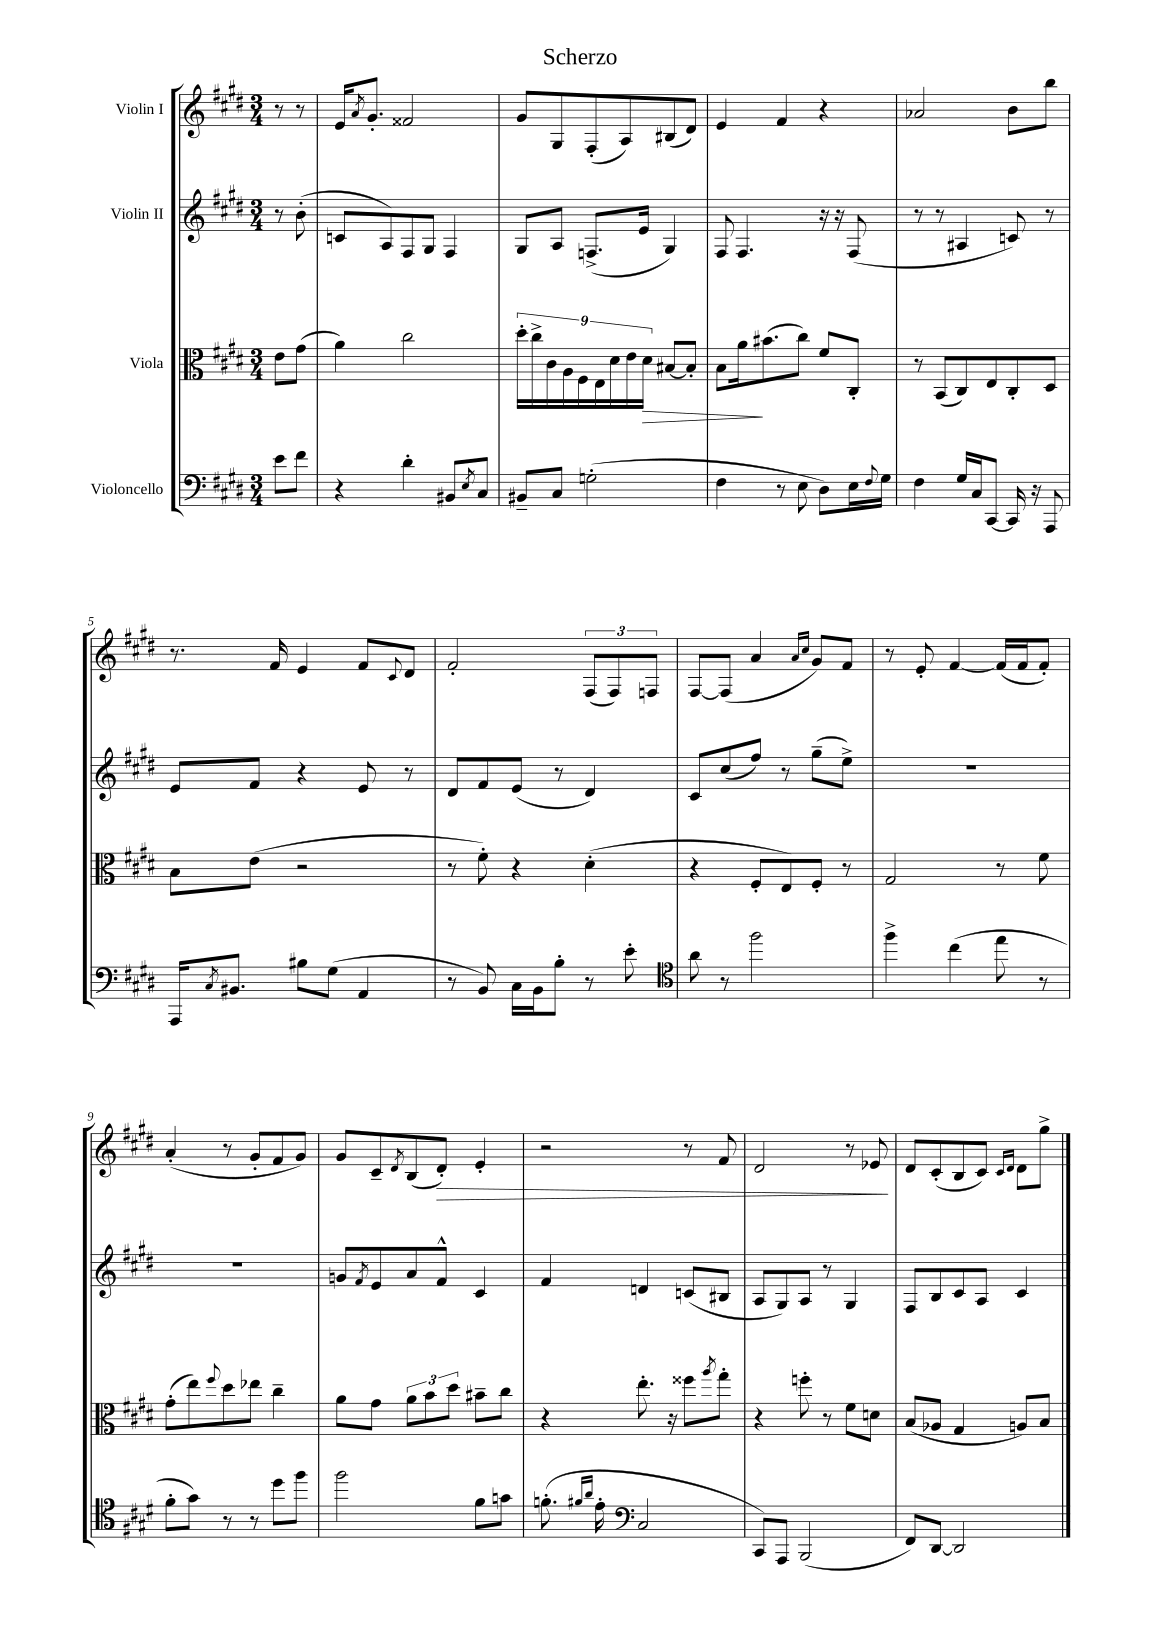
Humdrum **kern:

**kern	**kern	**dynam	**kern	**kern	**dynam
*part4	*part3	*part3	*part2	*part1	*part1
*staff4	*staff3	*staff3	*staff2	*staff1	*staff1
*I"Violoncello	*I"Viola	*	*I"Violin II	*I"Violin I	*
*clefF4	*clefC3	*	*clefG2	*clefG2	*
*k[f#c#g#d#]	*k[f#c#g#d#]	*	*k[f#c#g#d#]	*k[f#c#g#d#]	*
*M3/4	*M3/4	*	*M3/4	*M3/4	*
=	=	=	=	=	=
8e\L	8e\L	.	8r	8r	.
8f#\J	(8g#\J	.	(8b'\	8r	.
=1	=1	=1	=1	=1	=1
4r	4a\)	.	8cn/L	16e/KL	.
.	.	.	.	8qa/	.
.	.	.	.	8.g#'/J	.
.	.	.	8A/)	.	.
4d#'\	2cc#\	.	8F#/	2f##X/	.
.	.	.	8G#/J	.	.
8BB#X/L	.	.	4F#/	.	.
8qE/	.	.	.	.	.
8C#/J	.	.	.	.	.
=2	=2	=2	=2	=2	=2
8BB#X~/L	18dd#'\LL	.	8G#/L	8g#/L	.
.	18cc#^\	.	.	.	.
.	18c#\	.	.	.	.
8C#/J	.	.	8A/J	8G#/	.
.	18A\	.	.	.	.
.	18F#\	.	.	.	.
(2Gn'\	.	.	(8.Fn^/L	(8F#'/	.
.	18E\	.	.	.	.
.	18d#\	.	.	.	.
.	.	.	.	8A/)	.
.	18e\	.	.	.	.
.	.	.	16e/Jk	.	.
!	!	!LO:HP:b	!	!	!
.	18d#\JJ	>	.	.	.
.	[8B#X/L	.	4G#/)	(8B#X/	.
.	8B#'/J]	.	.	8d#/J)	.
=3	=3	=3	=3	=3	=3
4F#\	8B\L	.	8F#/	4e/	.
.	16a\k	.	4.F#/	.	.
.	(8.b#X\	]	.	.	.
8r	.	.	.	4f#/	.
8E\	8cc#\J)	.	.	.	.
8D#\L)	8f#/L	.	16r	4r	.
.	.	.	16r	.	.
16E\L	8C#'/J	.	(8F#/	.	.
8qqF#/	.	.	.	.	.
16G#\JJ	.	.	.	.	.
=4	=4	=4	=4	=4	=4
4F#\	8r	.	8r	2a-X/	.
.	(8BB/L	.	8r	.	.
16G#/LL	8C#/)	.	4A#X/	.	.
16C#/J	.	.	.	.	.
[8CC#/J	8E/	.	.	.	.
16CC#/]	8C#'/	.	8cn/)	8b\L	.
16r	.	.	.	.	.
8AAA/	8D#/J	.	8r	8bb\J	.
!!LO:LB:g=z
=5	=5	=5	=5	=5	=5
16AAA/KL	8B\L	.	8e/L	8.r	.
8qC#/	.	.	.	.	.
8.BB#X/J	.	.	.	.	.
.	(8e\J	.	8f#/J	.	.
.	.	.	.	16f#/	.
8B#X\L	2r	.	4r	4e/	.
(8G#\J	.	.	.	.	.
4AA/	.	.	8e/	8f#/L	.
.	.	.	.	8qqc#/	.
.	.	.	8r	8d#/J	.
=6	=6	=6	=6	=6	=6
8r	8r	.	8d#/L	2f#'/	.
8BB/)	8f#'\)	.	8f#/	.	.
16C#\LL	4r	.	(8e/J	.	.
16BB\J	.	.	.	.	.
8B'\J	.	.	8r	.	.
8r	(4d#'\	.	4d#/)	(12F#/L	.
.	.	.	.	12F#/)	.
8e'\	.	.	.	.	.
.	.	.	.	12Fn/J	.
=7	=7	=7	=7	=7	=7
*clefC4	*	*	*	*	*
8a\	4r	.	8c#/L	[8F#/L	.
8r	.	.	(8cc#/	(8F#/J]	.
2ff#\	8F#'/L	.	8ff#/J)	4a/	.
.	8E/)	.	8r	.	.
.	.	.	.	16qqa/LL	.
.	.	.	.	16qqcc#/JJ	.
.	8F#'/J	.	(8gg#~\L	8g#/L)	.
.	8r	.	8ee^\J)	8f#/J	.
=8	=8	=8	=8	=8	=8
4ff#^\	2G#/	.	2.r	8r	.
.	.	.	.	8e'/	.
(4cc#\	.	.	.	[4f#/	.
8ee\	8r	.	.	(16f#/LL]	.
.	.	.	.	16f#/J	.
8r	8f#\	.	.	8f#'/J)	.
!!LO:LB:g=z
=9	=9	=9	=9	=9	=9
8f#'\L	(8g#'\L	.	2.r	(4a'/	.
8g#\J)	8ee\)	.	.	.	.
.	8qqff#/	.	.	.	.
8r	8dd#\	.	.	8r	.
8r	8ee-X\J	.	.	8g#'/L	.
8dd#\L	4cc#~\	.	.	8f#/	.
8ff#\J	.	.	.	8g#/J)	.
=10	=10	=10	=10	=10	=10
2ff#\	8a\L	.	8gn/L	8g#/L	.
.	.	.	8qf#/	.	.
.	8g#\J	.	8e/	8c#~/	.
.	.	.	.	8qd#/	.
.	12a\L	.	8a/	(8B/	.
.	12b\	.	.	.	.
!	!	!	!	!	!LO:HP:b
.	.	.	8f#^^/J	8d#'/J)	>
.	12dd#\J	.	.	.	.
8f#\L	8b#X~\L	.	4c#/	4e'/	.
8gn\J	8cc#\J	.	.	.	.
=11	=11	=11	=11	=11	=11
(8.fn'\	4r	.	4f#/	2r	.
16qqf#X/LL	.	.	.	.	.
16qqa/JJ	.	.	.	.	.
16e'\	.	.	.	.	.
*clefF4	*	*	*	*	*
2C#/	8.ee'\	.	4dn/	.	.
.	16r	.	.	.	.
.	8ff##X\L	.	(8cn/L	8r	.
.	8qaa/	.	.	.	.
.	8gg#'\J	.	8B#X/J	8f#/	.
=12	=12	=12	=12	=12	=12
8CC#/L)	4r	.	8A/L	2d#/	.
8AAA/J	.	.	8G#/)	.	.
(2BBB/	8ffn'\	.	8A/J	.	.
.	8r	.	8r	.	.
.	8f#\L	.	4G#/	8r	.
.	8dn\J	.	.	8e-X/	.
.	.	.	.	.	]
=13	=13	=13	=13	=13	=13
8FF#/L)	(8B/L	.	8F#/L	8d#/L	.
[8DD#/J	8A-X/J	.	8B/	(8c#'/	.
2DD#/]	4G#/	.	8c#/	8B/	.
.	.	.	8A/J	8c#/J)	.
.	.	.	.	16qqc#/LL	.
.	.	.	.	16qqd#/JJ	.
.	8An/L)	.	4c#/	8d#\L	.
.	8B/J	.	.	8gg#^\J	.
==	==	==	==	==	==
*-	*-	*-	*-	*-	*-
